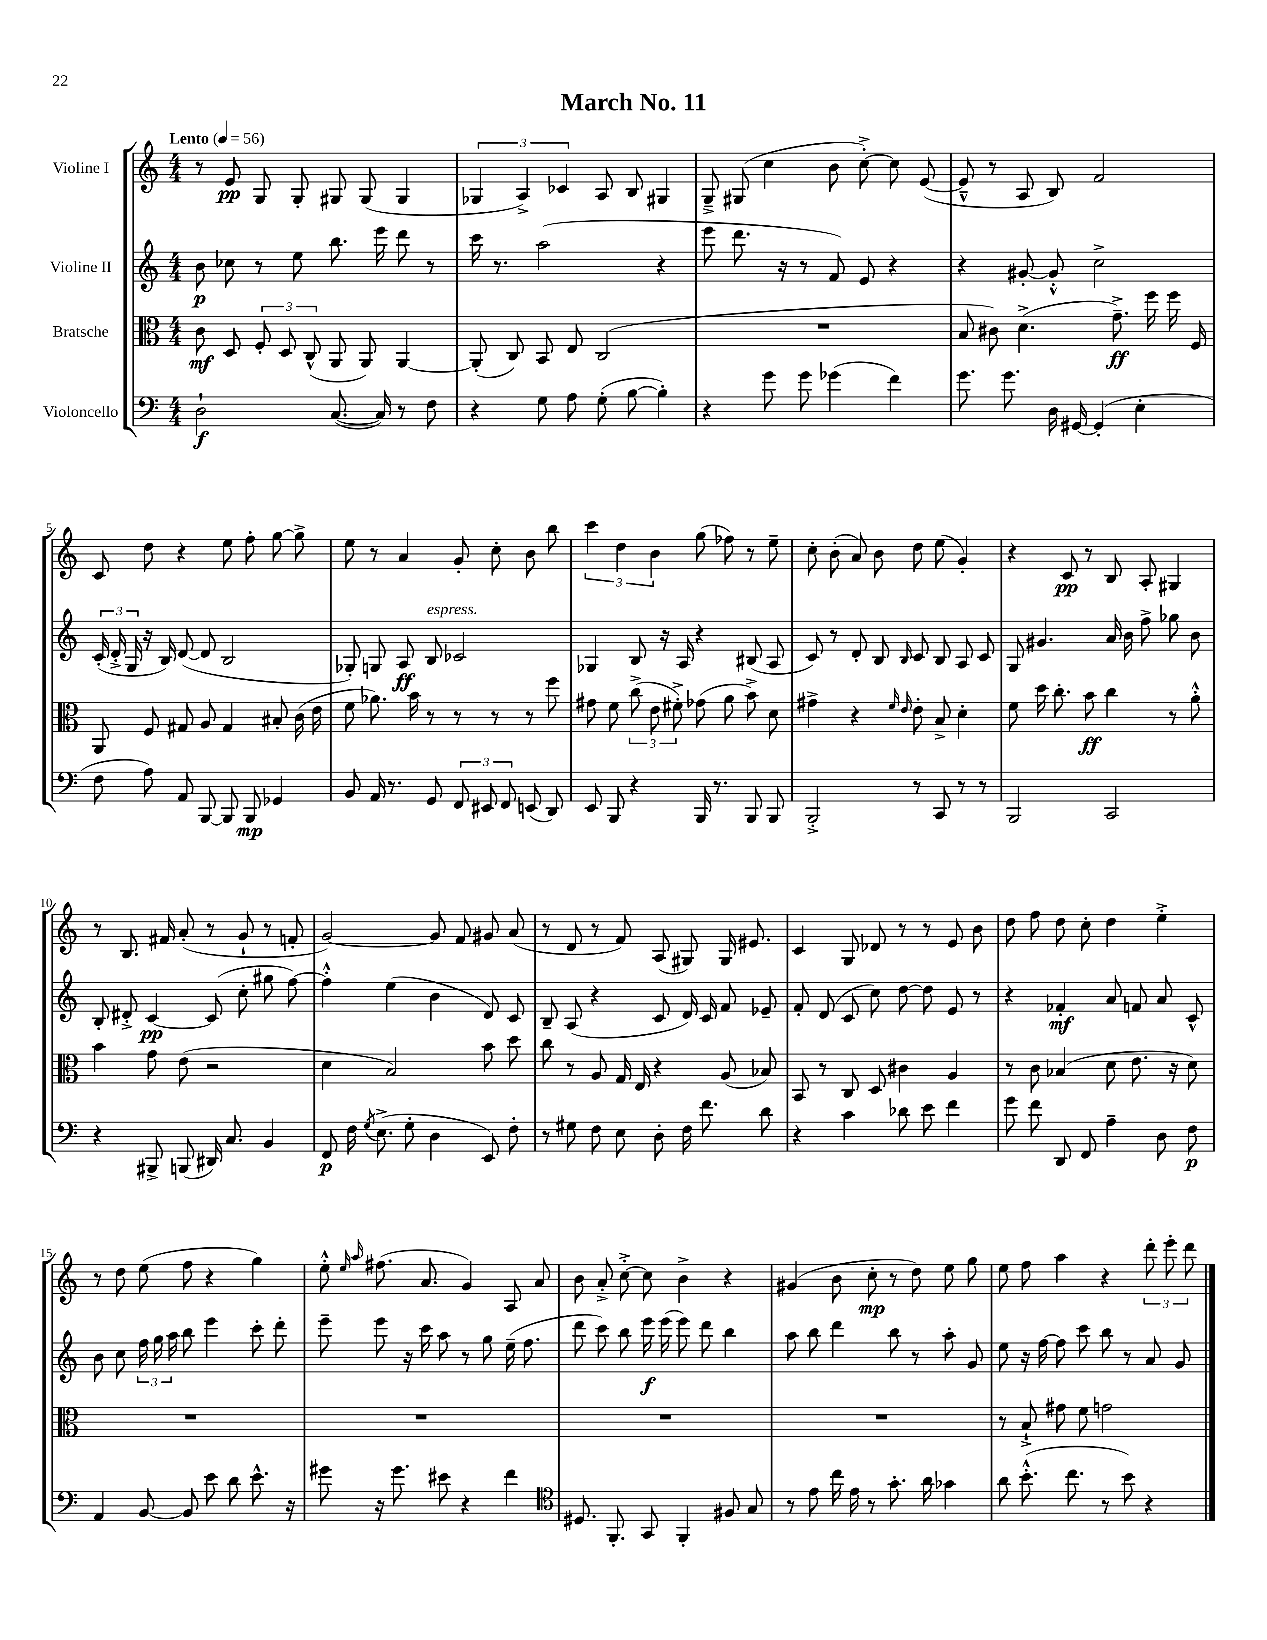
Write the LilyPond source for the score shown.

\header { title = "March No. 11" }
<<
\new StaffGroup <<
\new Staff = "s0" \with { instrumentName = "Violine I" } {
    \clef treble \key c \major \numericTimeSignature \time 4/4 \tempo "Lento" 4 = 56
    \autoBeamOff r8 e'8\pp g8 g8-. gis8 gis8( gis4 |
    \tuplet 3/2 { ges4 a4->) ces'4 } a8 b8 gis4 |
    g8---> gis8( c''4 b'8 c''8~-.->) c''8 e'8~( |
    e'8---^ r8 a8 b8) f'2 |
    c'8 d''8 r4 e''8 f''8-. g''8~ g''8-> |
    e''8 r8 a'4 g'8-. c''8-. b'8 b''8 |
    \tuplet 3/2 { c'''4 d''4 b'4 } g''8( fes''8) r8 e''8-- |
    c''8-. b'8-.( a'8) b'8 d''8 e''8( g'4-.) |
    r4 c'8\pp r8 b8 a8-. gis4 |
    r8 b8. fis'16 a'8-.( r8 g'8-! r8 f'8-. |
    g'2~) g'8 f'8 gis'8 a'8( |
    r8 d'8 r8 f'8) a8( gis8) gis16 eis'8. |
    c'4 g8 des'8 r8 r8 e'8 b'8 |
    d''8 f''8 d''8 c''8-. d''4 e''4-.-> |
    r8 d''8 e''8( f''8 r4 g''4) |
    e''8-.-^ \grace { e''16 a''16 } fis''8.( a'8. g'4) a8 a'8 |
    b'8 a'8-.-> c''8~-.-> c''8 b'4-> r4 |
    gis'4( b'8 c''8-.\mp r8 d''8) e''8 g''8 |
    e''8 f''8 a''4 r4 \tuplet 3/2 { d'''8-. e'''8-. d'''8 } \bar "|." |
}
\new Staff = "s1" \with { instrumentName = "Violine II" } {
    \clef treble \key c \major \numericTimeSignature \time 4/4
    \autoBeamOff b'8\p ces''8 r8 e''8 b''8. e'''16 d'''8 r8 |
    c'''16 r8. a''2( r4 |
    e'''8 d'''8. r16 r8 f'8) e'8 r4 |
    r4 gis'8~-. gis'8-.-^ c''2-> |
    \tuplet 3/2 { c'16-.( d'16-.-> g16 } r16 b16) d'8~( d'8 b2 |
    ges8-.) g8 a8\ff b8^\markup { \italic "espress." } ces'2 |
    ges4 b8 r16 a16 r4 bis8( a8 |
    c'8) r8 d'8-. b8 \grace { b16 } c'8 b8 a8 c'8 |
    g8 gis'4. a'16 b'16 f''8-> ges''8 b'8 |
    b8-. dis'8-.-> c'4~\pp c'8( c''8-. gis''8 f''8~) |
    f''4-.-^ e''4( b'4 d'8) c'8 |
    b8-- a8( r4 c'8 d'16) c'16 f'8 ees'8-- |
    f'8-. d'8( c'8 c''8) d''8~ d''8 e'8 r8 |
    r4 fes'4-.\mf a'8 f'8 a'8 c'8-^ |
    b'8 c''8 \tuplet 3/2 { f''16 g''16 a''16 } b''8 e'''4 c'''8-. d'''8-. |
    e'''8-- e'''8 r16 c'''16 a''8 r8 g''8 e''16--( f''8. |
    d'''8 c'''8) b''8 e'''16\f e'''16( e'''8) d'''8 b''4 |
    a''8 b''8 d'''4 b''8 r8 a''8-. g'8 |
    e''8 r16 f''16~ f''8 c'''8 b''8 r8 a'8 g'8 \bar "|." |
}
\new Staff = "s2" \with { instrumentName = "Bratsche" } {
    \clef alto \key c \major \numericTimeSignature \time 4/4
    \autoBeamOff c'8\mf d8 \tuplet 3/2 { f8-. d8 c8-^( } a,8 a,8) a,4~ |
    a,8-.( c8) b,8 e8 c2( |
    R1 |
    b8 cis'8) d'4.->( g'8.--->\ff) f''16 f''16 f16 |
    a,8 f8 gis8 a8 gis4 bis8-. c'16( e'16 |
    f'8 aes'8.) b'16 r8 r8 r8 r8 f''8 |
    gis'8 f'8 \tuplet 3/2 { c''8->( e'8 fis'8-.->) } ges'8( a'8 b'8->) d'8 |
    gis'4-> r4 \grace { f'16 e'16 } e'8-. b8-> d'4-. |
    f'8 d''16 c''8.-. b'8\ff c''4 r8 a'8-.-^ |
    b'4 g'8 e'8( r2 |
    d'4 b2) b'8 d''8 |
    c''8 r8 a8 g16 e16 r4 a8( bes8) |
    b,8 r8 c8 d8 cis'4 a4 |
    r8 c'8 bes4( d'8 e'8. r16 d'8) |
    R1 |
    R1 |
    R1 |
    R1 |
    r8 b8-!-> gis'8 f'8 g'2 \bar "|." |
}
\new Staff = "s3" \with { instrumentName = "Violoncello" } {
    \clef bass \key c \major \numericTimeSignature \time 4/4
    \autoBeamOff d2-!\f c8.~( c16) r8 f8 |
    r4 g8 a8 g8-.( b8~ b4-.) |
    r4 g'8 g'8 ges'4( f'4) |
    g'8. g'8. d16 gis,16~ gis,4-.( e4-. |
    f8 a8) a,8 b,,8~ b,,8 b,,8\mp ges,4 |
    b,8 a,16 r8. g,8 \tuplet 3/2 { f,8 eis,8 f,8 } e,8( d,8) |
    e,8 b,,8 r4 b,,16 r8. b,,8 b,,8 |
    b,,2-.-> r8 c,8 r8 r8 |
    b,,2 c,2 |
    r4 bis,,8-> b,,8( dis,16) c8. b,4 |
    f,8\p f16 \acciaccatura { g8 } e8.->( g8-. d4 e,8) f8-. |
    r8 gis8 f8 e8 d8-. f16 f'8. d'8 |
    r4 c'4 des'8 e'8 f'4 |
    g'8 f'8 d,8 f,8 a4-- d8 f8\p |
    a,4 b,8~ b,8 e'8 d'8 e'8.-^ r16 |
    gis'8 r16 gis'8. eis'8 r4 f'4 |
    \clef tenor dis8. f,8.-. g,8 f,4-. fis8 g8 |
    r8 e'8 c''16 e'16 r8 g'8.-. a'16 ges'4 |
    a'8 b'8.-.-^( c''8. r8 b'8) r4 \bar "|." |
}
>>
>>
